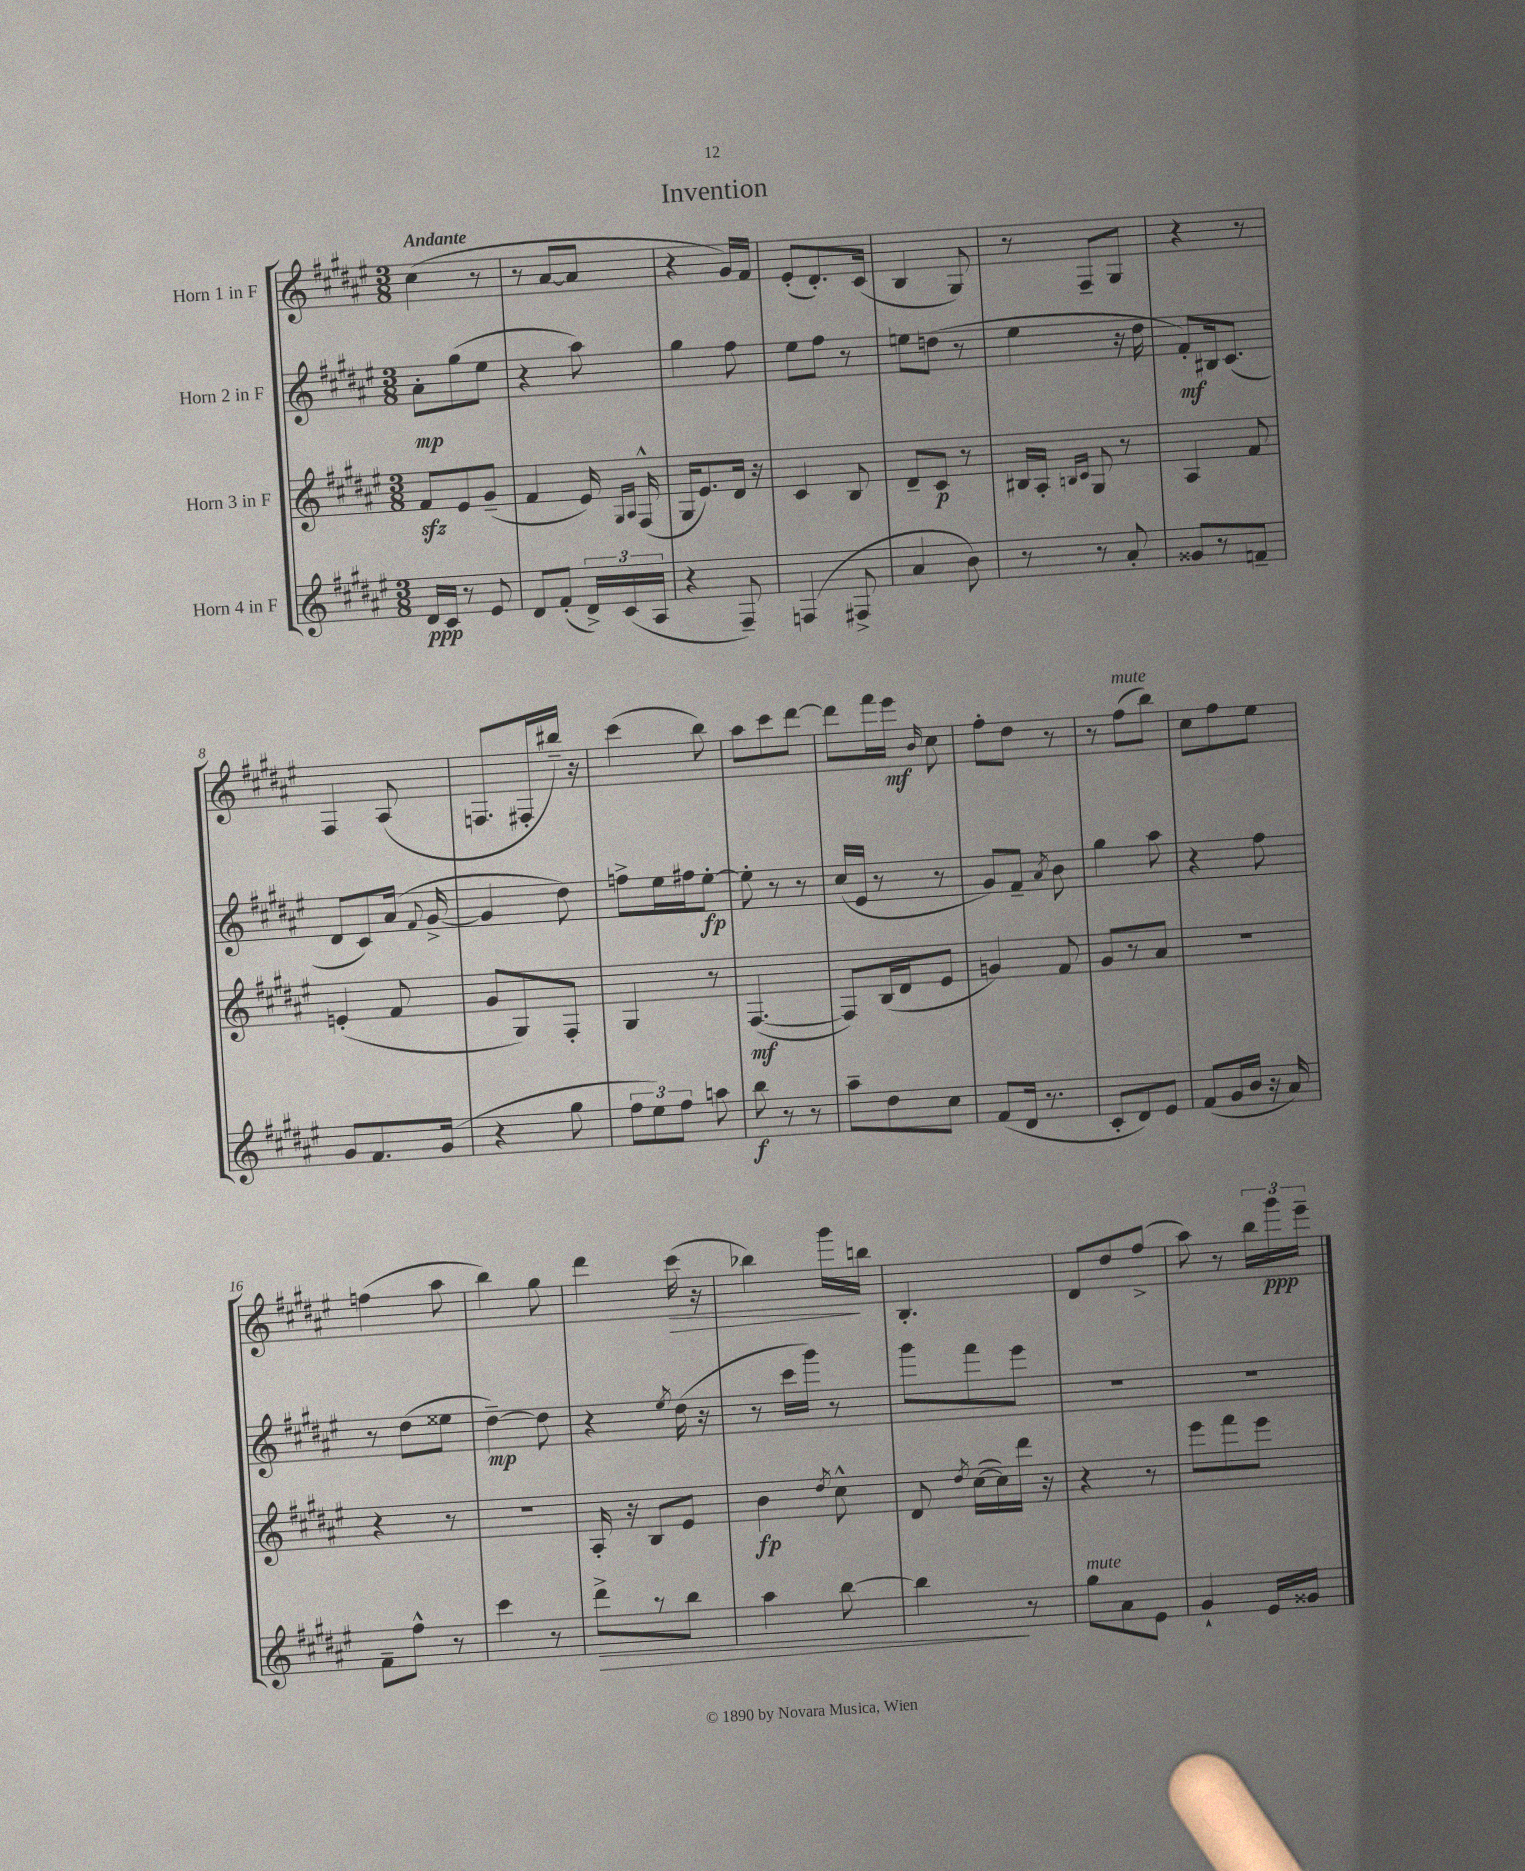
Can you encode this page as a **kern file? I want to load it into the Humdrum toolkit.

**kern	**kern	**kern	**kern
*staff4	*staff3	*staff2	*staff1
*clefG2	*clefG2	*clefG2	*clefG2
*k[f#c#g#d#a#e#]	*k[f#c#g#d#a#e#]	*k[f#c#g#d#a#e#]	*k[f#c#g#d#a#e#]
*M3/8	*M3/8	*M3/8	*M3/8
16d#	8f#	8a#'	(4cc#
16c#	.	.	.
8r	8e#	(8gg#	.
8e#	(8g#~	8ee#	8r
=	=	=	=
8d#	4f#	4r	8r
(8f#'	.	.	[8a#
24d#^)	16e#)	8aa#)	8a#]
(24c#	.	.	.
.	16qqG#	.	.
.	16qqA#	.	.
.	(16F#^^	.	.
24A#	.	.	.
=	=	=	=
4r	16G#	4gg#	4r
.	8.e#)	.	.
8F#~)	16d#	8ff#	16g#)
.	16r	.	16f#
=	=	=	=
(4F	4c#	8ee#	(8e#'
.	.	8ff#	8.d#')
8F#^	8B	8r	.
.	.	.	(16c#
=	=	=	=
4a#	8d#~	8ee	4B
.	8c#	(8dd	.
8b)	8r	8r	8G#)
=	=	=	=
8r	16B#	4ee#	8r
.	16A#'	.	.
.	16qqB	.	.
.	16qqc#	.	.
8r	8G#	.	8F#~
8a#'	8r	16r	8G#
.	.	16dd#	.
=	=	=	=
8g##	4A#	8f#')	4r
8r	.	16B#	.
.	.	(8.c#	.
8f~	8f#	.	8r
=	=	=	=
8g#	(4e'	8d#	4F#
8.f#	.	8c#)	.
.	8f#	(16a#	(8A#
.	.	8qqf#	.
(16g#	.	[16g#^	.
=	=	=	=
4r	8g#	4g#]	8.F
.	8G#)	.	.
.	.	.	16F#'
8gg#	8F#'	8dd#)	16bb#~)
.	.	.	16r
=	=	=	=
12ff#	4G#	8ff^	(4ccc#
12ee#)	.	.	.
.	.	16ee#	.
12ff#	.	.	.
.	.	16ff#	.
8aa	8r	[8ee#'	8bb)
=	=	=	=
8bb	([4.F#	8ee#']	8aa#
8r	.	8r	8ccc#
8r	.	8r	[8ddd#
=	=	=	=
8aa#~	8F#])	(16cc#	8ddd#]
.	.	16e#	.
8dd#	(16B	8r	16fff#
.	16d#	.	16eee#
.	.	.	16qqb
8cc#	8e#	8r	8cc#
=	=	=	=
(8f#	4g)	8g#)	8ff#'
16d#	.	8f#~	8dd#
8.r	.	.	.
.	.	8qa#	.
.	8f#	8b	8r
=	=	=	=
8c#'	8g#	4gg#	8r
8d#)	8r	.	(8ff#
8e#	8a#	8aa#	8bb)
=	=	=	=
(8f#	4.r	4r	8cc#
16g#	.	.	8ff#
16b	.	.	.
16r	.	8ff#	8ee#
16a#)	.	.	.
=	=	=	=
8f#~	4r	8r	(4ff
8ff#^^	.	(8dd#	.
8r	8r	8ee##	8aa#
=	=	=	=
4ccc#	4.r	[4dd#~)	4bb)
8r	.	8dd#]	8gg#
=	=	=	=
8ddd#^	16A#'	4r	4ddd#
.	16r	.	.
8r	8B	.	.
.	.	8qee#	.
8bb	8e#	(16dd#	(16ccc#
.	.	16r	16r
=	=	=	=
4aa#	4b	8r	4bb-)
.	.	16ccc#	.
.	.	16ggg#)	.
.	8qdd#	.	.
[8bb	8cc#^^	8r	16ggg#
.	.	.	16bb
=	=	=	=
4bb]	8d#	8ggg#	4.B'
.	8qdd#	.	.
.	([16cc#	8fff#	.
.	16cc#])	.	.
8r	16ddd#	8eee#	.
.	16r	.	.
=	=	=	=
8gg#	4r	4.r	8d#
8a#	.	.	8dd#
8e#	8r	.	(8ff#^
=	=	=	=
4g#`	8eee#	4.r	8aa#)
.	8fff#	.	8r
16e#	8eee#	.	24bb
.	.	.	24ggg#
16g##	.	.	.
.	.	.	24eee#~
==	==	==	==
*-	*-	*-	*-
